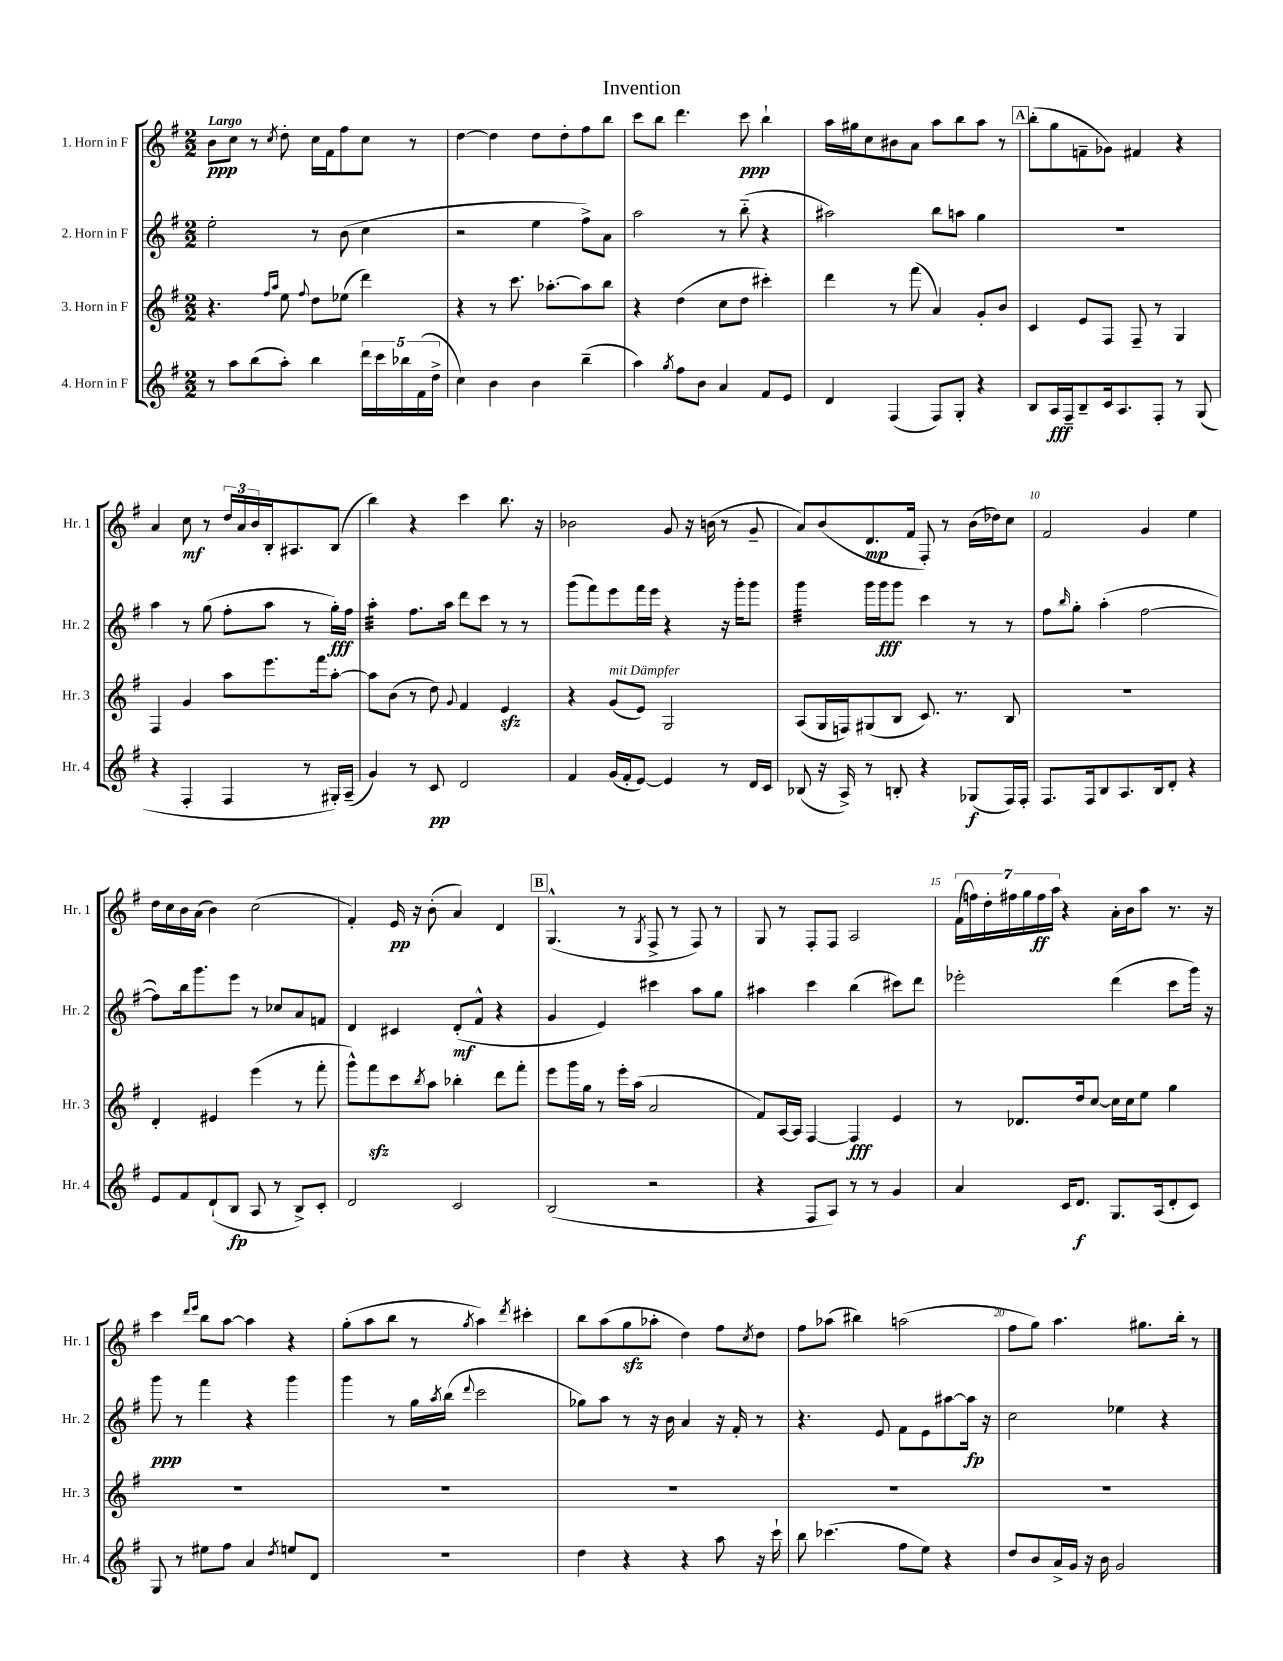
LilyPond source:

\header { title = "Invention" }
<<
\new StaffGroup <<
\new Staff = "s0" \with { instrumentName = "1. Horn in F" shortInstrumentName = "Hr. 1" } {
    \clef treble \key g \major \numericTimeSignature \time 2/2 \tempo "Largo"
    b'8\ppp c''8 r8 \acciaccatura { c''8 } d''8-. c''16 fis'16 fis''8 c''8 r8 |
    d''4~ d''4 d''8 d''8-. fis''8 b''8 |
    c'''8 b''8 d'''4. c'''8\ppp b''4-! |
    a''16 gis''16 c''8 bis'8 a'8 a''8 b''8 a''8 r8 |
    \mark \markup { \box "A" } b''8-.( g''8 f'8-- ges'8) fis'4 r4 |
    a'4 c''8\mf r8 \tuplet 3/2 { d''16 a'16 b'16 } b16-. ais8. b8( |
    b''4) r4 c'''4 b''8. r16 |
    bes'2 g'8 r16 b'16( r8 g'8-- |
    a'8) b'8( d'8.\mp fis'16 fis8-.) r8 b'16( des''16) c''8 |
    fis'2 g'4 e''4 |
    d''16 c''16 b'16 a'16( b'4) c''2( |
    fis'4-.) e'16\pp r16 b'8-.( a'4) d'4 |
    \mark \markup { \box "B" } g4.-^( r8 \acciaccatura { g8 } fis8-> r8 fis8) r8 |
    g8 r8 fis8-. fis8 a2 |
    \tuplet 7/4 { fis'16( f''16) d''16-. fis''16 g''16 fis''16\ff a''16 } r4 a'16-. b'16 a''8 r8. r16 |
    c'''4 \grace { d'''16 e'''16 } b''8 a''8~ a''4 r4 |
    g''8-.( a''8 b''8 r8 \acciaccatura { g''8 } a''4) \acciaccatura { d'''8 } cis'''4-. |
    b''8 a''8( g''8\sfz aes''8-. d''4) fis''8 \acciaccatura { c''8 } d''8 |
    fis''8 aes''8( bis''4) a''2( |
    fis''8 g''8) a''4. gis''8. b''16-. r8 \bar "|." |
}
\new Staff = "s1" \with { instrumentName = "2. Horn in F" shortInstrumentName = "Hr. 2" } {
    \clef treble \key g \major \numericTimeSignature \time 2/2
    e''2-. r8 b'8( c''4 |
    r2 e''4 fis''8->) a'8 |
    a''2 r8 b''8-_( r4 |
    ais''2) b''8 a''8 g''4 |
    \mark \markup { \box "A" } R1 |
    a''4 r8 g''8( fis''8-. a''8 r8 g''16-.\fff) fis''16 |
    a''4:32-. fis''8. a''16 d'''8 c'''8 r8 r8 |
    g'''8( fis'''8) e'''8 fis'''16 e'''16 r4 r16 g'''16-. g'''8 |
    g'''4:32 g'''16 g'''16\fff g'''8 c'''4 r8 r8 |
    fis''8 \grace { b''16 } g''8-. a''4-.( fis''2~ |
    fis''8) b''16 g'''8. e'''8 r8 ces''8 a'8 f'8 |
    d'4 cis'4 d'8-.\mf( fis'8-^ r4 |
    \mark \markup { \box "B" } g'4 e'4) cis'''4 a''8 g''8 |
    ais''4 c'''4 b''4( cis'''8) d'''8 |
    ees'''2-. d'''4( c'''8 g'''16) r16 |
    g'''8\ppp r8 fis'''4 r4 g'''4 |
    g'''4 r8 g''16 \acciaccatura { a''8 } b''16( \appoggiatura { d'''8 } c'''2 |
    ges''8) a''8 r8 r16 b'16 a'4 r16 fis'16-. r8 |
    r4. e'8 fis'8 e'8 ais''8~ ais''16\fp r16 |
    c''2 ees''4 r4 \bar "|." |
}
\new Staff = "s2" \with { instrumentName = "3. Horn in F" shortInstrumentName = "Hr. 3" } {
    \clef treble \key g \major \numericTimeSignature \time 2/2
    r4. \grace { fis''16 a''16 } e''8 \appoggiatura { fis''8 } d''8 ees''8( d'''4) |
    r4 r8 c'''8. aes''8.~-. aes''8 b''8 |
    r4 d''4( c''8 d''8 cis'''4-.) |
    d'''4 r8 fis'''8( a'4) g'8-. b'8 |
    \mark \markup { \box "A" } c'4 e'8 fis8 fis8-- r8 g4 |
    fis4 g'4 a''8 e'''8. fis'''16 a''8~-. |
    a''8 b'8( r8 d''8) \appoggiatura { g'8 } fis'4 e'4\sfz |
    r4 g'8^\markup { \italic "mit Dämpfer" }( e'8) g2 |
    a8( g16 f16) gis8( b8 c'8.) r8. b8 |
    R1 |
    d'4-. eis'4 e'''4( r8 fis'''8-. |
    g'''8-^) fis'''8\sfz c'''8 \acciaccatura { b''8 } a''8 bes''4-. d'''8 fis'''8-. |
    \mark \markup { \box "B" } e'''8 g'''16 g''16 r8 e'''16-. a''16( a'2 |
    fis'8) a16~ a16 fis4~ fis4\fff e'4 |
    r8 des'8. d''16 c''8~ c''16 c''16 e''8 g''4 |
    R1 |
    R1 |
    R1 |
    R1 |
    R1 \bar "|." |
}
\new Staff = "s3" \with { instrumentName = "4. Horn in F" shortInstrumentName = "Hr. 4" } {
    \clef treble \key g \major \numericTimeSignature \time 2/2
    r8 a''8 b''8( a''8-.) b''4 \tuplet 5/4 { d'''16 c'''16 bes''16 fis'16( d''16-> } |
    c''4) b'4 b'4 b''4--( |
    a''4) \acciaccatura { g''8 } fis''8 b'8 a'4 fis'8 e'8 |
    d'4 fis4( fis8) g8-. r4 |
    \mark \markup { \box "A" } b8 a16\fff fis16-- b8-- c'16 a8. fis8-. r8 g8( |
    r4 fis4-. fis4 r8 gis16-.) a16--( |
    g'4) r8 c'8\pp d'2 |
    fis'4 g'16( fis'16-. e'8~) e'4 r8 d'16 c'16 |
    bes8( r16 a16->) r8 b8-. r4 ges8\f( fis16) fis16-. |
    fis8. fis16 b8 a8. b16 d'8-. r4 |
    e'8 fis'8 d'8-!( b8\fp a8 r8 b8->) c'8-. |
    d'2 c'2 |
    \mark \markup { \box "B" } b2( r2 |
    r4 fis8 a8) r8 r8 g'4 |
    a'4 c'16 d'8.\f g8. a16( d'8-. c'8) |
    g8 r8 eis''8 fis''8 a'4 \acciaccatura { d''8 } e''8 d'8 |
    R1 |
    d''4 r4 r4 a''8 r16 c'''16-! |
    b''8 ces'''4.( fis''8 e''8) r4 |
    d''8 b'8 a'16-> g'16 r16 b'16 g'2 \bar "|." |
}
>>
>>
\layout { \context { \Score \override BarNumber.break-visibility = ##(#f #t #t) barNumberVisibility = #(every-nth-bar-number-visible 5) } }
